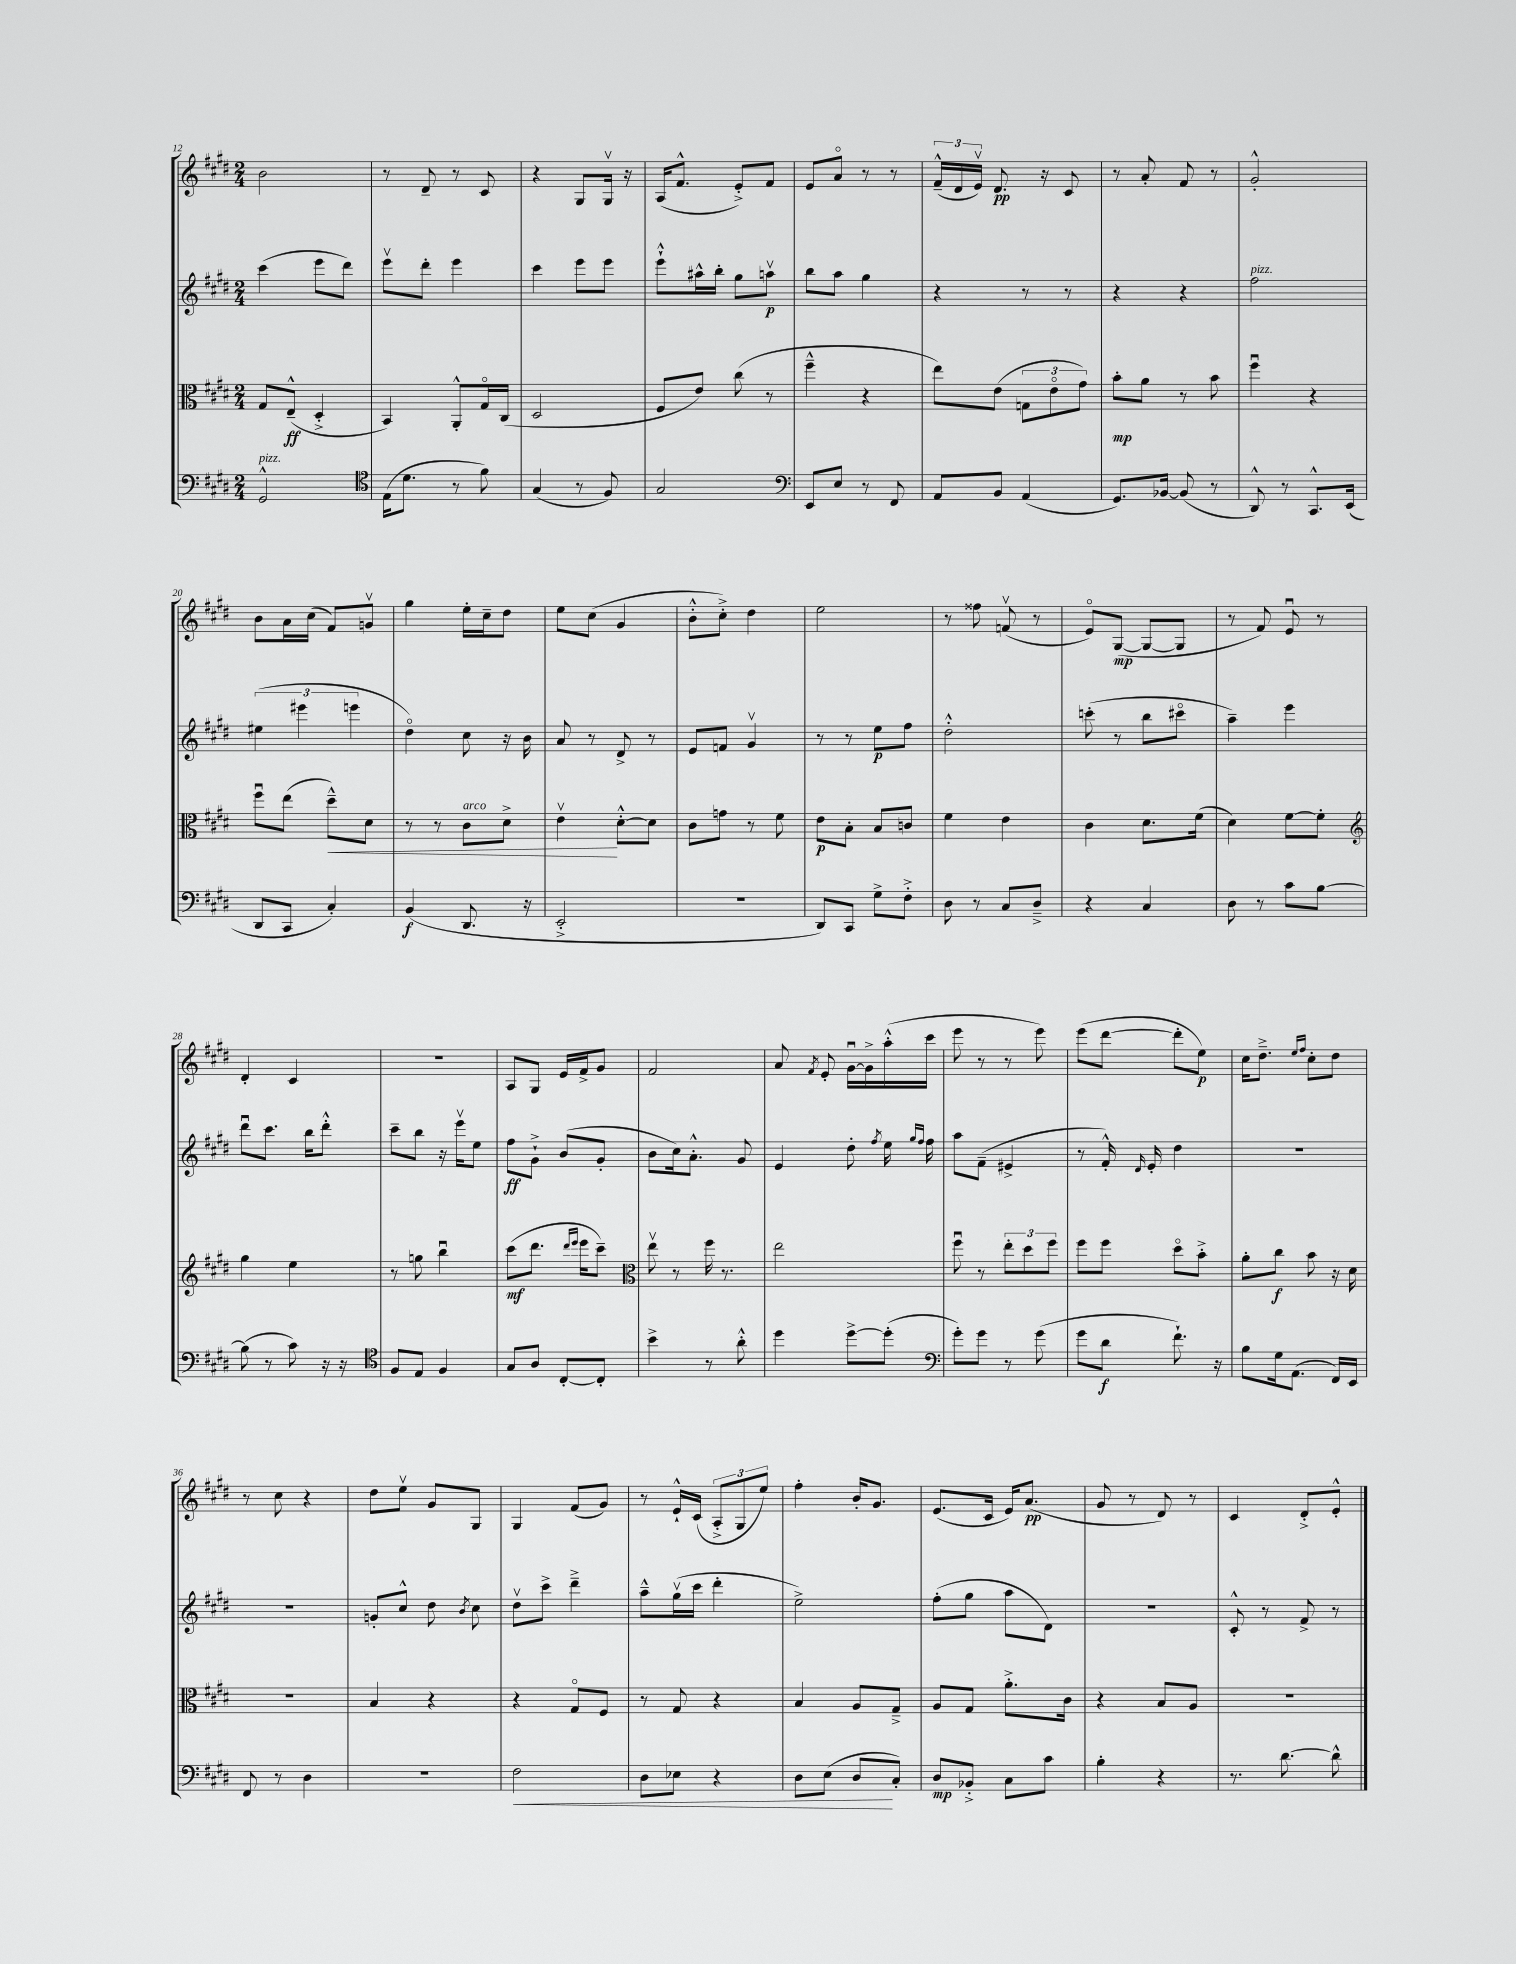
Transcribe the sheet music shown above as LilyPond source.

<<
\new StaffGroup <<
\new Staff = "s0" {
    \clef treble \key e \major \numericTimeSignature \time 2/4
    \autoBeamOff b'2 |
    r8 dis'8-- r8 cis'8 |
    r4 gis8[ gis16]\upbow r16 |
    a16[( fis'8.]-^ e'8[-.->) fis'8] |
    e'8[ a'8]\flageolet r8 r8 |
    \tuplet 3/2 { fis'16[---^( dis'16 e'16]\upbow) } dis'8.\pp r16 cis'8 |
    r8 a'8-. fis'8 r8 |
    gis'2-.-^ |
    b'8[ a'16 cis''16]( fis'8[) g'8]\upbow |
    gis''4 e''16[-. cis''16-- dis''8] |
    e''8[ cis''8]( gis'4 |
    b'8[-.-^ cis''8]-.->) dis''4 |
    e''2 |
    r8 fisis''8 f'8\upbow( r8 |
    e'8[\flageolet) gis8]~\mp( gis8[~ gis8] |
    r8 fis'8) e'8\downbow r8 |
    dis'4-. cis'4 |
    r2 |
    a8[ gis8] e'16[ fis'16-> gis'8] |
    fis'2 |
    a'8 \acciaccatura { fis'8 } e'8-. gis'16[~\downbow gis'16-> a''16-.-^( cis'''16] |
    e'''8 r8 r8 e'''8) |
    e'''8[( dis'''8]~ dis'''8[-. e''8]\p) |
    cis''16[ dis''8.]---> \grace { e''16[ fis''16] } cis''8[-. dis''8] |
    r8 cis''8 r4 |
    dis''8[ e''8]\upbow gis'8[ gis8] |
    gis4 fis'8[( gis'8]) |
    r8 e'16[-!-^ cis'16]( \tuplet 3/2 { a8[-.-> gis8 e''8]) } |
    fis''4-. b'16[-. gis'8.] |
    e'8.[( cis'16] e'16[) a'8.]\pp( |
    gis'8 r8 dis'8) r8 |
    cis'4 dis'8[-.-> e'8]-.-^ \bar "|." |
}
\new Staff = "s1" {
    \clef treble \key e \major \numericTimeSignature \time 2/4
    \autoBeamOff cis'''4( e'''8[ dis'''8]) |
    e'''8[\upbow dis'''8]-. e'''4 |
    cis'''4 e'''8[ e'''8] |
    e'''8[-!-^ ais''16-^ b''16]-. gis''8[ a''8]\upbow\p |
    b''8[ a''8] gis''4 |
    r4 r8 r8 |
    r4 r4 |
    fis''2^\markup { \italic "pizz." } |
    \tuplet 3/2 { eis''4( eis'''4 e'''4 } |
    dis''4\flageolet) cis''8 r16 b'16 |
    a'8 r8 dis'8-> r8 |
    e'8[ f'8] gis'4\upbow |
    r8 r8 e''8[\p fis''8] |
    dis''2-.-^ |
    c'''8-.( r8 b''8[ cis'''8]\flageolet |
    a''4--) e'''4 |
    dis'''8[\downbow cis'''8.] b''16[ dis'''8]-.-^ |
    cis'''8[-- b''8] r16 e'''16[\upbow e''8] |
    fis''8[\ff gis'8]-!-> b'8[( gis'8]-. |
    b'8[ cis''16) a'8.]-.-^ gis'8 |
    e'4 dis''8-. \acciaccatura { fis''8 } e''16 \grace { gis''16[ fis''16] } fis''16 |
    a''8[ fis'8]--( eis'4-> |
    r8 fis'16-.-^) \grace { dis'16 } e'16-. dis''4 |
    R2 |
    R2 |
    g'8[-. cis''8]-^ dis''8 \acciaccatura { b'8 } cis''8 |
    dis''8[\upbow cis'''8]-> dis'''4---> |
    a''8[---^ gis''16\upbow( cis'''16] dis'''4-. |
    e''2->) |
    fis''8[-.( gis''8] a''8[ dis'8]) |
    r2 |
    cis'8-.-^ r8 fis'8-> r8 \bar "|." |
}
\new Staff = "s2" {
    \clef alto \key e \major \numericTimeSignature \time 2/4
    \autoBeamOff gis8[ e8]---^\ff( dis4-.-> |
    b,4) a,8[-.-^ gis16\flageolet cis16]( |
    dis2 |
    fis8[ e'8]) cis''8( r8 |
    fis''4---^ r4 |
    e''8[) e'8]( \tuplet 3/2 { g8[ e'8\flageolet gis'8]) } |
    b'8[-.\mp a'8] r8 b'8 |
    fis''4\downbow r4 |
    fis''8[\downbow e''8]( dis''8[---^\<) dis'8] |
    r8 r8 cis'8[^\markup { \italic "arco" } dis'8]-> |
    e'4\upbow\! dis'8[~-.-^ dis'8] |
    cis'8[ g'8] r8 fis'8 |
    e'8[\p b8]-. b8[ c'8] |
    fis'4 e'4 |
    cis'4 dis'8.[ fis'16]( |
    dis'4) fis'8[~ fis'8]-. |
    \clef treble gis''4 e''4 |
    r8 g''8 b''4\downbow |
    cis'''8[\mf( dis'''8.] \grace { dis'''16[ e'''16] } e'''16[ cis'''8]--) |
    \clef alto e''8\upbow r8 fis''16 r8. |
    e''2 |
    fis''8\downbow r8 \tuplet 3/2 { e''8[-. dis''8 fis''8] } |
    fis''8[ fis''8] dis''8[\flageolet b'8]-.-> |
    a'8[-. cis''8]\f b'8 r16 dis'16 |
    R2 |
    b4 r4 |
    r4 gis8[\flageolet fis8] |
    r8 gis8 r4 |
    b4 a8[ gis8]---> |
    a8[ gis8] a'8.[-.-> cis'16] |
    r4 b8[ a8] |
    R2 \bar "|." |
}
\new Staff = "s3" {
    \clef bass \key e \major \numericTimeSignature \time 2/4
    \autoBeamOff gis,2-^^\markup { \italic "pizz." } |
    \clef tenor e16[( dis'8.] r8 fis'8) |
    gis4( r8 fis8) |
    gis2 |
    \clef bass e,8[ e8] r8 fis,8 |
    a,8[ b,8] a,4( |
    gis,8.[) bes,16]~ bes,8( r8 |
    dis,8-^) r8 cis,8.[-^ e,16]( |
    dis,8[ cis,8] cis4-.) |
    b,4\f( dis,8. r16 |
    e,2-.-> |
    r2 |
    dis,8[) cis,8] gis8[-> fis8]-.-> |
    dis8 r8 cis8[ dis8]---> |
    r4 cis4 |
    dis8 r8 cis'8[ b8]~ |
    b8( r8 cis'8) r16 r16 |
    \clef tenor fis8[ e8] fis4 |
    gis8[ a8] cis8[~-. cis8]-. |
    b'4-> r8 a'8-.-^ |
    dis''4 dis''8[~-> dis''8]-.( |
    \clef bass gis'8[-.) gis'8] r8 gis'8( |
    gis'8[ dis'8]\f fis'8.-!) r16 |
    b8[ gis16 a,8.]( fis,16[) e,16] |
    fis,8 r8 dis4 |
    R2 |
    fis2\< |
    dis8[ ees8] r4 |
    dis8[ e8]( dis8[\! cis8]-.) |
    dis8[\mp bes,8]-.-> cis8[ cis'8] |
    b4-. r4 |
    r8. dis'8.~ dis'8-^ \bar "|." |
}
>>
>>
\layout { \context { \Score currentBarNumber = #12 } }
